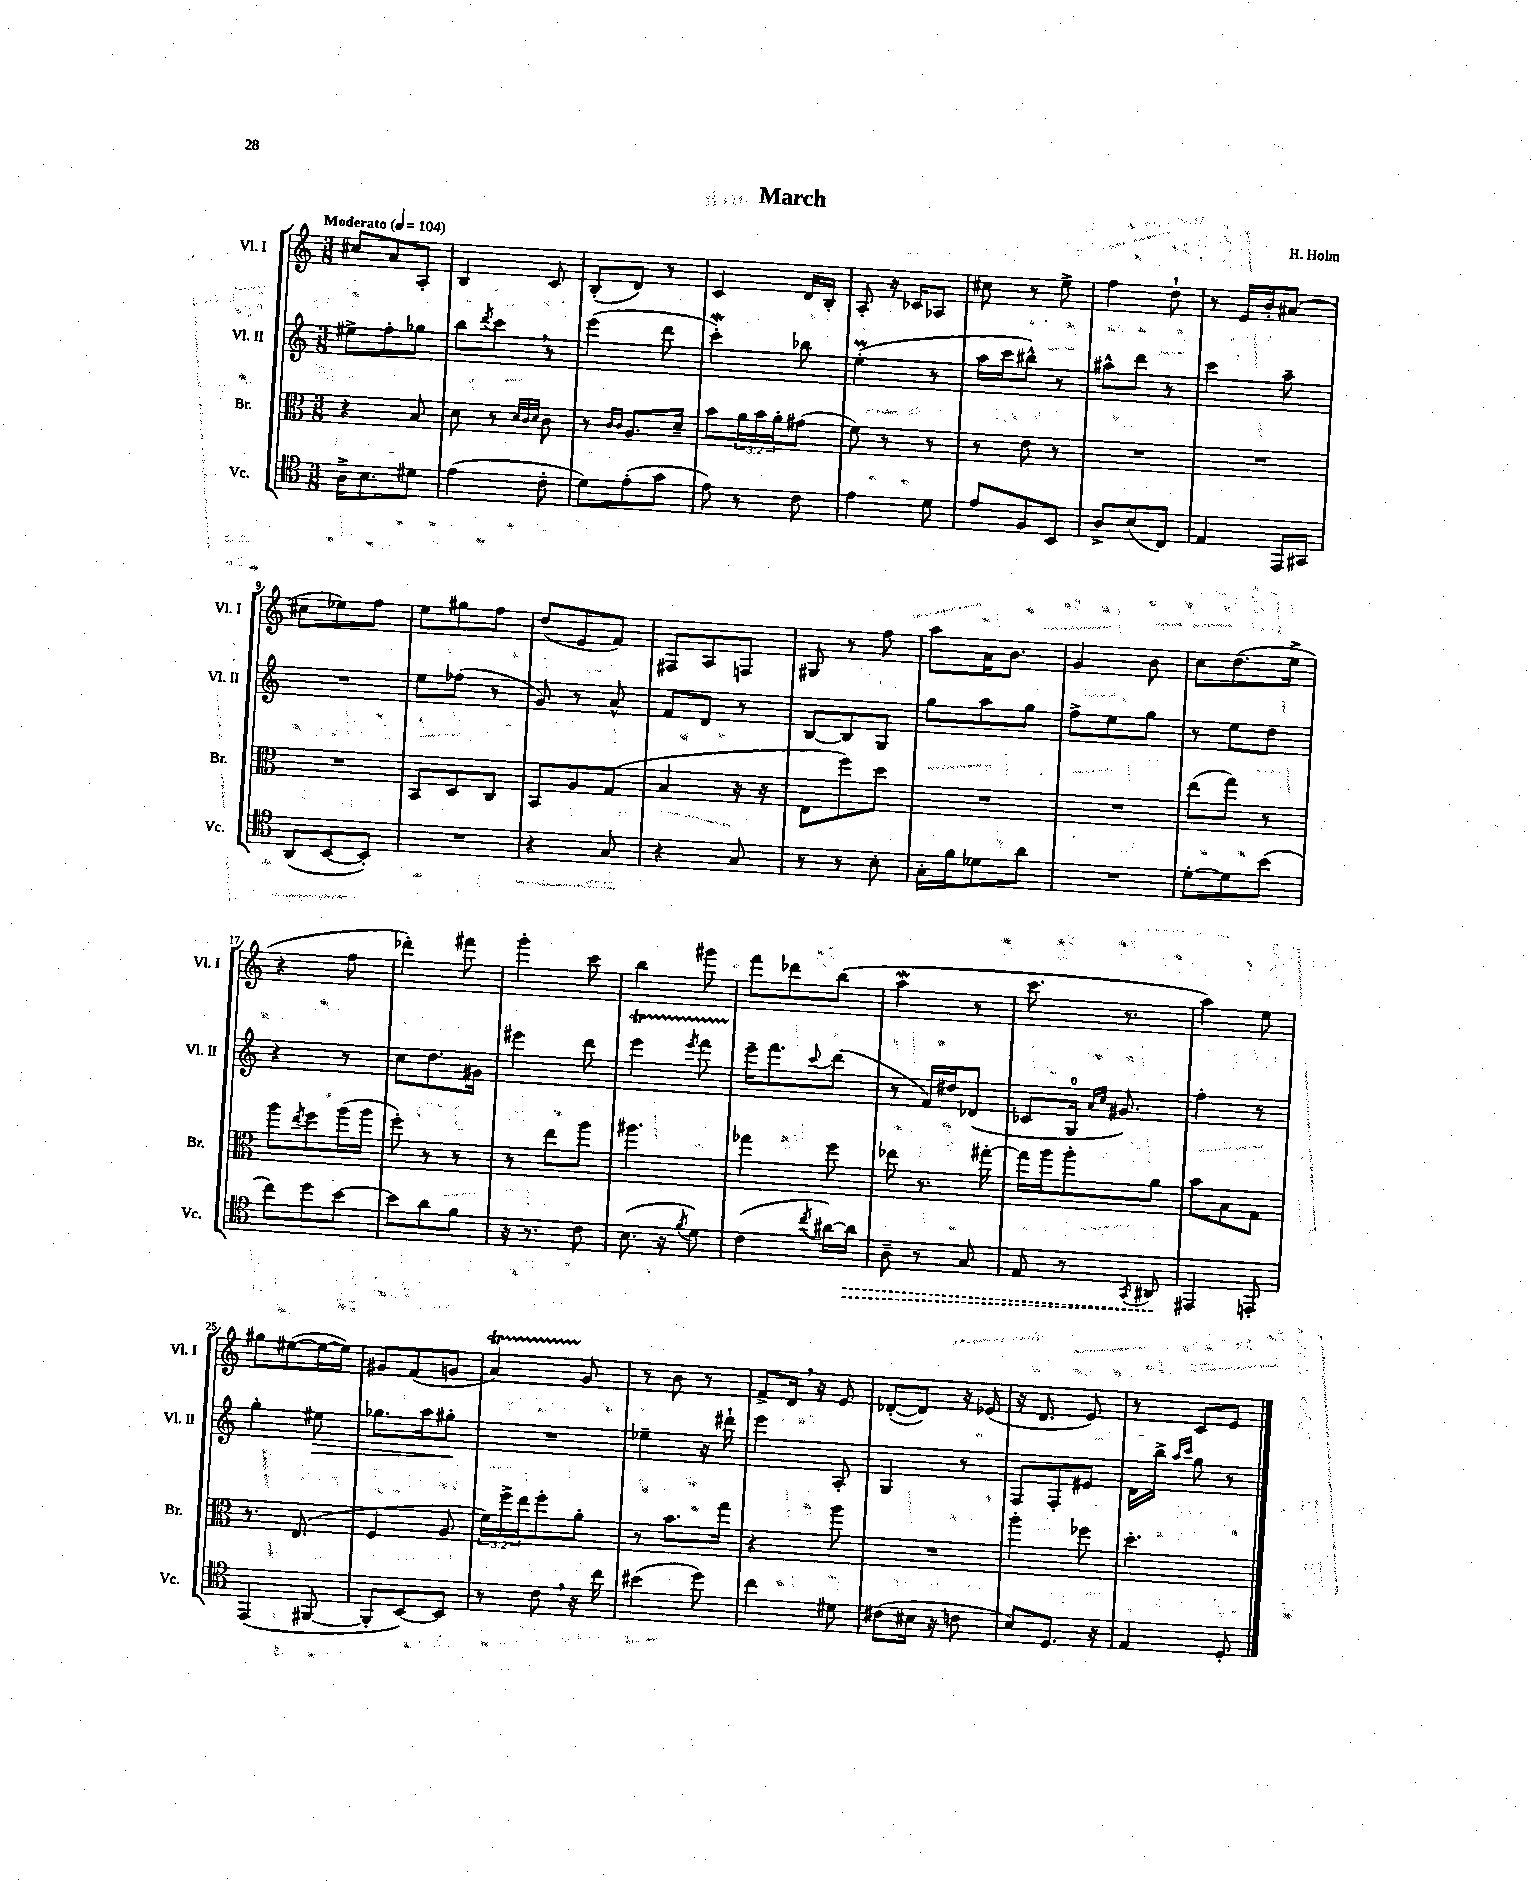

**kern	**dynam	**kern	**kern	**dynam	**kern
*part4	*part4	*part3	*part2	*part2	*part1
*staff4	*staff4	*staff3	*staff2	*staff2	*staff1
*I"Vc.	*	*I"Br.	*I"Vl. II	*	*I"Vl. I
*I'Vc.	*	*I'Br.	*I'Vl. II	*	*I'Vl. I
*clefC4	*	*clefC3	*clefG2	*	*clefG2
*k[]	*	*k[]	*k[]	*	*k[]
*M3/8	*	*M3/8	*M3/8	*	*M3/8
*MM104	*	*MM104	*MM104	*	*MM104
=1	=1	=1	=1	=1	=1
!	!	!	!	!	!LO:TX:a:B:t=Moderato
16A^\KL	.	4r	8ee#X^\L	.	8cc#X/L
8.B\	.	.	.	.	.
.	.	.	8ff'\	.	8a/
8d#X\J	.	8B/	8gg-X\J	.	8A'/J
=2	=2	=2	=2	=2	=2
(4e\	.	8d\	8bb\L	.	4B/
.	.	.	8qddd/	.	.
.	.	8r	8ccc,\J	.	.
.	.	32qqd/LLL	.	.	.
.	.	32qqc/	.	.	.
.	.	32qqd/JJJ	.	.	.
8c'\	.	8c\	8r	.	8c/
=3	=3	=3	=3	=3	=3
8d\L)	.	8r	(4eee\	.	(8B'/L
.	.	16qqc/LL	.	.	.
.	.	16qqc/JJ	.	.	.
(8e'\	.	8.A/L	.	.	8d/J)
8g\J	.	.	8ddd\	.	8r
.	.	16d~/Jk	.	.	.
=4	=4	=4	=4	=4	=4
8e\)	.	8b\L	4cccw'\)	.	4c/
8r	.	24a\L	.	.	.
.	.	24b\	.	.	.
.	.	24a'\J	.	.	.
8c\	.	(8g#X\J	8bb-X\	.	16d/LL
.	.	.	.	.	16B'/JJ
=5	=5	=5	=5	=5	=5
4e\	.	8f\)	(4eem'\	.	8A'/
.	.	8r	.	.	16r
.	.	.	.	.	16c-X/KL
8d\	.	8r	8r	.	8A-X/J
=6	=6	=6	=6	=6	=6
8e/L	.	8r	16aa\LL	.	8cc#X\
.	.	.	16ccc\J	.	.
8F/	.	8e\	8bb#X^^\J)	.	8r
8BB/J	.	8r	8r	.	8ee^\
=7	=7	=7	=7	=7	=7
8A^/L	.	4.r	8aa#X^^\L	.	4ff\
(8B/	.	.	8ddd\J	.	.
8C/J)	.	.	8r	.	8dd`\
=8	=8	=8	=8	=8	=8
4E/	.	4.r	4ccc\	.	8r
.	.	.	.	.	16e/LL
.	.	.	.	.	16b'/J
16EE/LL	.	.	8aa~\	.	(8a#X/J
16GG#X/JJ	.	.	.	.	.
!!LO:LB:g=z
=9	=9	=9	=9	=9	=9
(8AA/L	.	4.r	4.r	.	8cc#X\L
[8BB/	.	.	.	.	8ee-X\)
8BB'/J])	.	.	.	.	8ff\J
=10	=10	=10	=10	=10	=10
4.r	.	8BB/L	8ee\L	.	8ee\L
.	.	8D/	(8ff-X\J	.	8gg#X\
.	.	8C/J	8r	.	8ff\J
=11	=11	=11	=11	=11	=11
4r	.	8BB/L	8g/)	.	(8dd/L
.	.	8A/	8r	.	8e/
8G/	.	(8G/J	8a^^/	.	8f/J)
=12	=12	=12	=12	=12	=12
4r	.	4B/	8f/L	.	8F#X/L
.	.	.	8d/J	.	8A/
8G/	.	16r	8r	.	8Fn/J
.	.	16r	.	.	.
=13	=13	=13	=13	=13	=13
8r	.	8E\L	[8B/L	.	8G#X/
8r	.	8ff\)	8B/]	.	8r
8B'\	.	8dd\J	8G/J	.	8ff\
=14	=14	=14	=14	=14	=14
16G'\LL	.	4.r	8gg\L	.	8aa\L
16f\J	.	.	.	.	.
8d-X\	.	.	8aa\	.	16a\K
.	.	.	.	.	8.b\J
8a\J	.	.	8gg\J	.	.
=15	=15	=15	=15	=15	=15
4.r	.	4.r	8ff^\L	.	4g/
.	.	.	8ee\	.	.
.	.	.	8gg\J	.	8b\
=16	=16	=16	=16	=16	=16
[8d'\L	.	(8ee\L	8r	.	8cc\L
8d\]	.	8gg\J)	8ee\L	.	(8.dd\
(8b\J	.	8r	8dd\J	.	.
.	.	.	.	.	16ee^\Jk
!!LO:LB:g=z
=17	=17	=17	=17	=17	=17
8cc\L)	.	8aa\L	4r	.	4r
.	.	8qee/	.	.	.
8dd\	.	8ff\	.	.	.
[8b\J	.	(16aa\L	8r	.	8ff\
.	.	16aa\JJ	.	.	.
=18	=18	=18	=18	=18	=18
8b\L]	.	8ff'\)	8cc\L	.	4ddd-X'\)
8a\	.	8r	8.dd\	.	.
8f\J	.	8r	.	.	8fff#X\
.	.	.	16g#X\Jk	.	.
=19	=19	=19	=19	=19	=19
16r	.	8r	4eee#X\	.	4ggg'\
8.r	.	.	.	.	.
.	.	8ee\L	.	.	.
8c\	.	8aa\J	8ddd\	.	8ccc\
=20	=20	=20	=20	=20	=20
(8.B\	.	4.aa#X\	4eeet\	.	4bb\
16r	.	.	.	.	.
8qf/	.	.	8qeee/	.	.
8d\)	.	.	8fffTTT\	.	8ggg#X\
=21	=21	=21	=21	=21	=21
(4c\	.	4gg-X\	16eee~\KL	.	8fff\L
.	.	.	8.fff\	.	.
.	.	.	.	.	8ddd-X\
8qcc/	.	.	8qqccc/	.	.
[16a#X\LL)	.	8ff\	(8ddd\J	.	(8bb\J
!	!LO:HP:b	!	!	!	!
16a#\JJ]	>	.	.	.	.
=22	=22	=22	=22	=22	=22
8A~\	.	8ee-X\	8r	.	4aaW\
8r	.	8.r	16f/LL)	.	.
.	.	.	16dd#X/J	.	.
8G/	.	.	(8d-X/J	.	8r
.	.	[16gg#X'\	.	.	.
=23	=23	=23	=23	=23	=23
8E/	.	16gg#\LL]	8c-X/L	.	8.ccc\
.	.	16aa\J	.	.	.
8r	.	8aa'\	16G/Jk	.	.
.	.	.	16qqa/LL	.	.
.	.	.	16qqcc/JJ	.	.
.	.	.	8.g#X/)	.	8.r
8qGG/	.	.	.	.	.
8AA#X/	.	8a\J	.	.	.
.	]	.	.	.	.
=24	=24	=24	=24	=24	=24
4EE#X/	.	8b\L	4ff'\	.	4aa\)
.	.	8B\	.	.	.
8EEn'/	.	8G\J	8r	.	8ee\
!!LO:LB:g=z
=25	=25	=25	=25	=25	=25
(4EE/	.	8.r	4gg'\	.	8gg#X\L
.	.	.	.	.	([8ee#X\
.	.	(8.E/	.	.	.
!	!	!	!	!LO:HP:b	!
[8FF#X/	.	.	8ee#X\	>	16ee#\L_
.	.	.	.	.	16ee#\JJ])
=26	=26	=26	=26	=26	=26
8FF#'/L]	.	4F/	8.gg-X\L	.	8g#X/L
[8BB/)	.	.	.	.	(8f/
.	.	.	16aa\k	.	.
8BB/J]	.	8A/	8gg#X'\J	.	8gn/J
.	.	.	.	]	.
=27	=27	=27	=27	=27	=27
8r	.	24f\LL)	4.r	.	4aT/)
.	.	24ff^\	.	.	.
.	.	24ee\J	.	.	.
8c,\	.	8ff'\	.	.	.
16r	.	8a'\J	.	.	8g/
16cc\	.	.	.	.	.
=28	=28	=28	=28	=28	=28
(4b#X\	.	8r	4ee-X~\	.	8r
.	.	8.b\L	.	.	8b\
8dd\)	.	.	16r	.	8r
.	.	16gg\Jk	16ddd#X`\	.	.
=29	=29	=29	=29	=29	=29
4cc\	.	4r	4eee\	.	8f^/L
.	.	.	.	.	16d,/Jk
.	.	.	.	.	16r
8d#X\	.	8aa\	8A'/	.	8e/
=30	=30	=30	=30	=30	=30
(8c#X\L	.	4.r	4G/	.	([8d-X'/L
16B#X\Jk	.	.	.	.	8d-/J])
16r	.	.	.	.	.
8cn\	.	.	8r	.	16r
.	.	.	.	.	(16e-X/
=31	=31	=31	=31	=31	=31
8B/L)	.	4aa'\	8F/L	.	16r
.	.	.	.	.	8.d/
8.D/J	.	.	8F'/	.	.
.	.	8ff-X\	8e#X/J	.	8e/)
16r	.	.	.	.	.
=32	=32	=32	=32	=32	=32
4E/	.	4.dd'\	16d\LL	.	8r
.	.	.	16bb^\JJ	.	.
.	.	.	16qqaa/LL	.	.
.	.	.	16qqccc/JJ	.	.
.	.	.	8gg\	.	8c/L
8D'/	.	.	8r	.	8e/J
==	==	==	==	==	==
*-	*-	*-	*-	*-	*-
